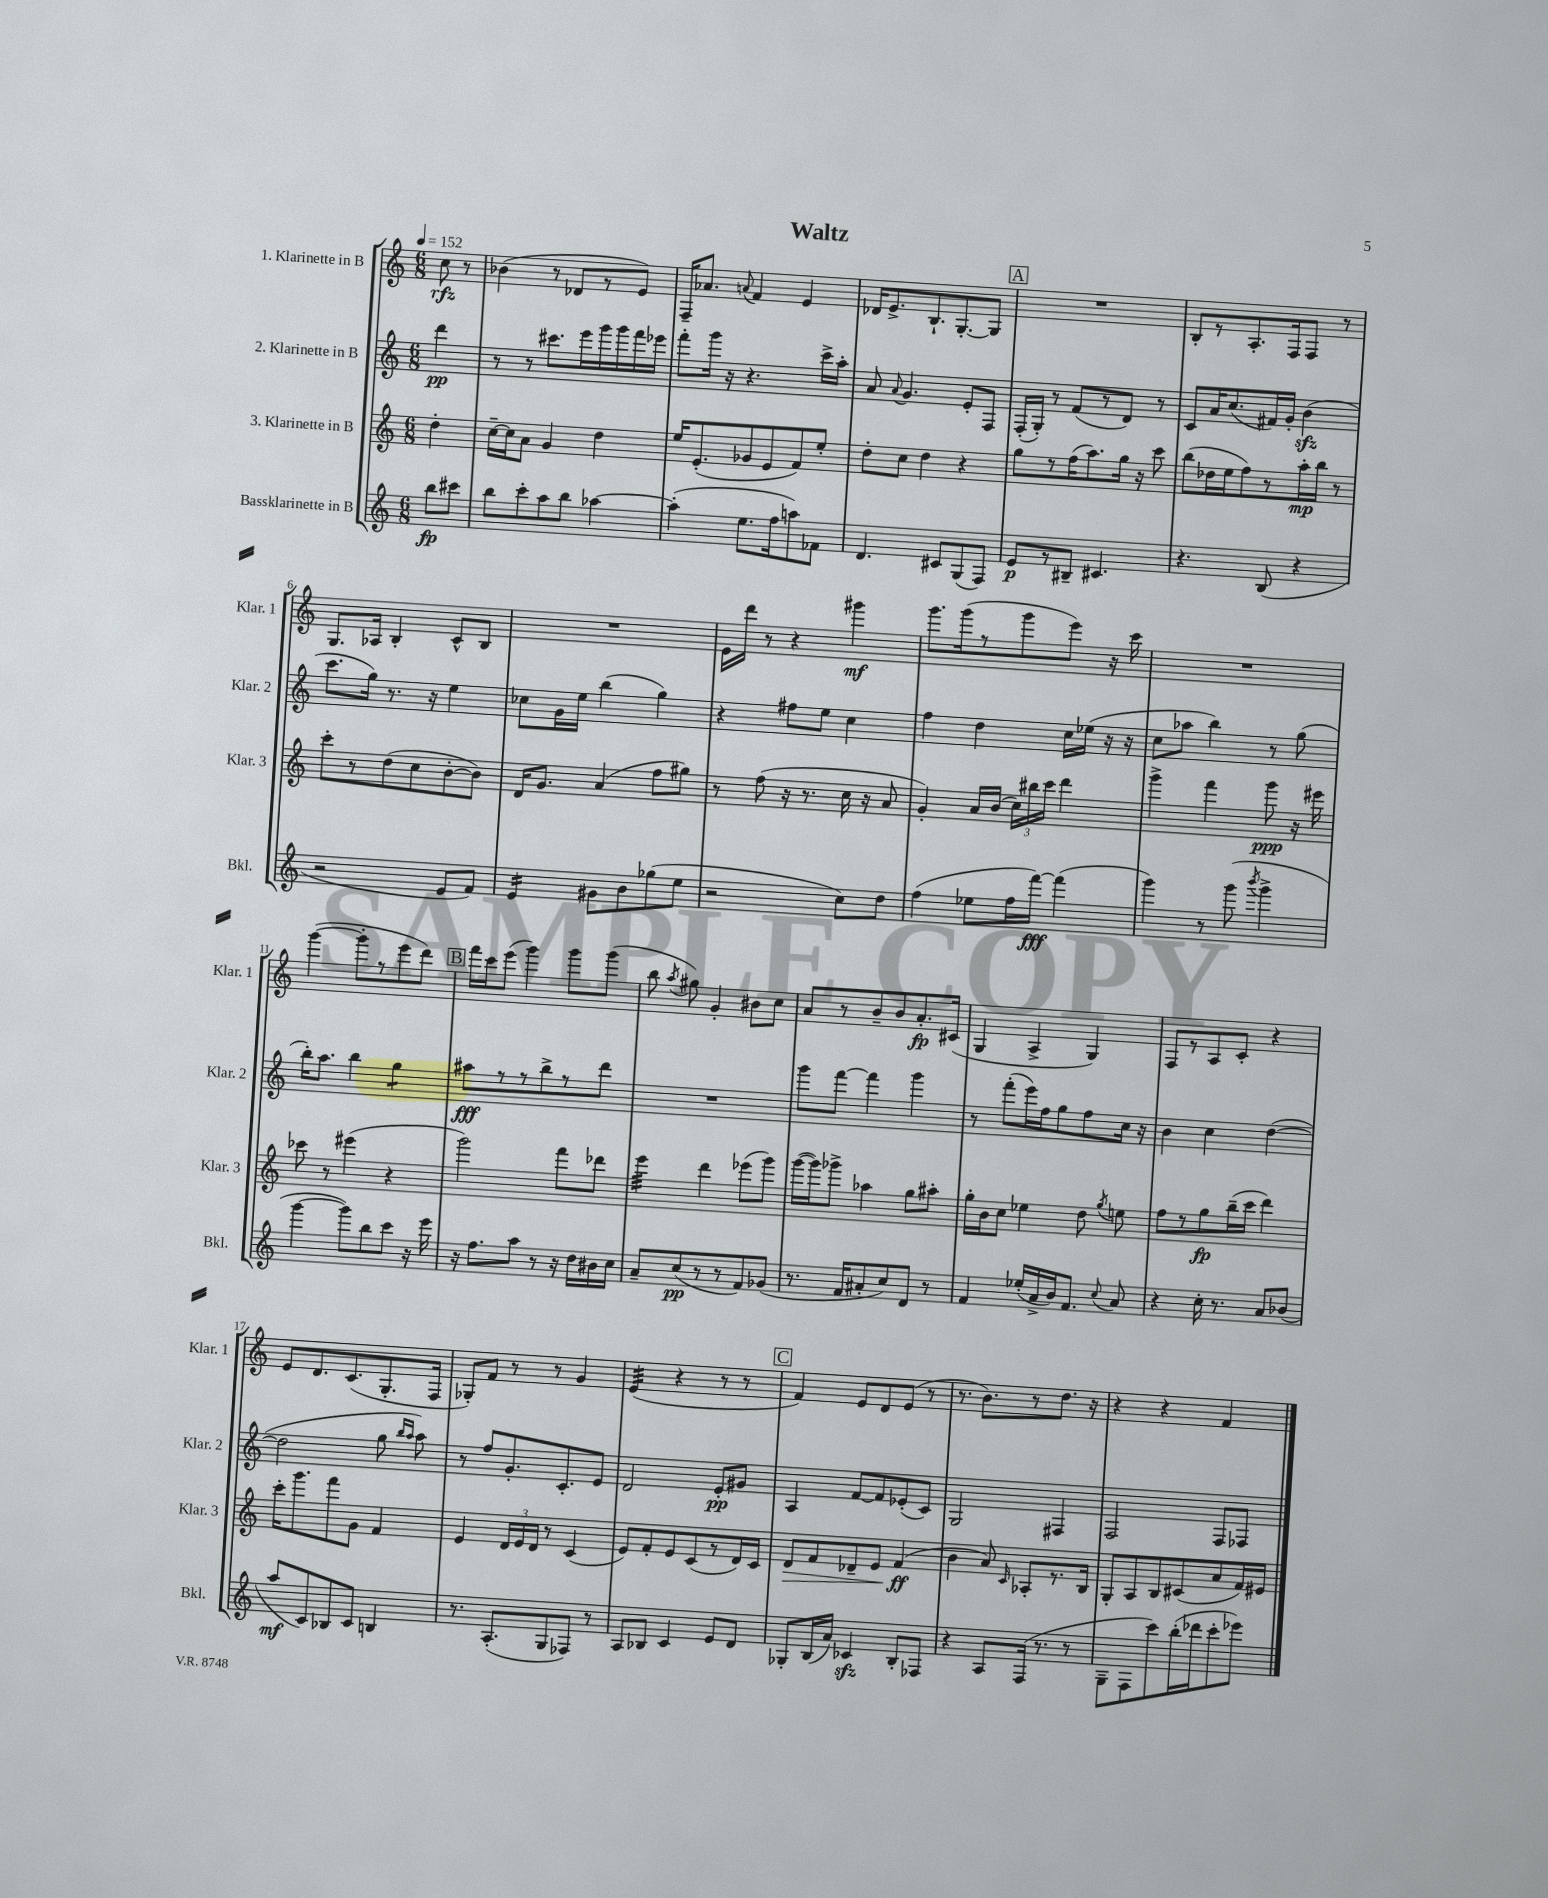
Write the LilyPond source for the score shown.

\header { title = "Waltz" }
<<
\new StaffGroup <<
\new Staff = "s0" \with { instrumentName = "1. Klarinette in B" shortInstrumentName = "Klar. 1" } {
    \clef treble \key c \major \numericTimeSignature \time 6/8 \partial 4 \tempo 4 = 152
    \autoBeamOff c''8\rfz r8 |
    bes'4( r8 des'8[ r8 e'8]) |
    f16[-- aes'8.] \appoggiatura { a'8 } f'4 e'4 |
    des'16[ e'8.-> b8.-! g8.~-. g8] |
    \mark \markup { \box "A" } R2. |
    b8[-. r8 a8.-. f16 f8] r8 |
    g8.[ aes16] b4-. c'8[-^ b8] |
    R2. |
    e'16[ d'''16] r8 r4 gis'''4\mf |
    g'''8.[ g'''16( r8 g'''8 e'''8]) r16 c'''16 |
    R2. |
    g'''4~( g'''8[-. r8 e'''8 d'''8]) |
    \mark \markup { \box "B" } f'''16[ c'''16 e'''8]( g'''4) g'''8[ g'''8]( |
    b''8 \acciaccatura { a''8 } gis''8) g'4-. bis'8[ c''8] |
    a'8[ r8 b'8-- b'8 a'8.-.\fp cis'16]( |
    g4 a4-> g4) |
    f8[ r8 a8 c'8]-. r4 |
    e'8[ d'8. c'8.( g8.-. f16] |
    ges8[-.) f'8] r8 r8 g'4 |
    e'4:32( r4 r8 r8 |
    \mark \markup { \box "C" } f'4) e'8[ d'8 e'8]( r8 |
    r8. b'8.[) r8 d''8.] r16 |
    r4 r4 f'4 \bar "|." |
}
\new Staff = "s1" \with { instrumentName = "2. Klarinette in B" shortInstrumentName = "Klar. 2" } {
    \clef treble \key c \major \numericTimeSignature \time 6/8 \partial 4
    \autoBeamOff d'''4\pp |
    r8 r8 cis'''8.[ e'''16 g'''16 g'''16 f'''16 ees'''16] |
    f'''8[-. g'''16] r16 r4. c'''16[-> a''16]-. |
    a'8 \appoggiatura { a'8 } g'4. e'8[-. f8] |
    \mark \markup { \box "A" } f16[-.( g16]-.) r8 f'8[( r8 d'8]) r8 |
    c'8[ a'16 c''8.( fis'16) g'16]-. b'4\sfz( |
    c'''8.[ g''16]) r8. r16 e''4 |
    ces''8[ g'16 e''16] b''4( g''4) |
    r4 fis''8[ e''8] c''4 |
    f''4 d''4 c''16[ ees''16]( r16 r16 |
    c''8[ aes''8] b''4) r8 g''8( |
    b''16[-.) a''8.] b''4 g''4:8 |
    \mark \markup { \box "B" } ais''8[\fff r8 r8 b''8-> r8 d'''8] |
    R2. |
    g'''8[ f'''8]~ f'''4 g'''4 |
    r8 f'''8[-.( e'''16) f''16 g''8 f''8 c''16] r16 |
    b'4 c''4 d''4~( |
    d''2 g''8 \grace { b''16[ a''16] } a''8) |
    r8 f''8[ g'8.-. c'8.-. e'8] |
    d'2 e'8[-.\pp gis'8] |
    \mark \markup { \box "C" } a4 f'8[~ f'8 ees'8-.( c'8]) |
    g2 fis4 |
    f2 f8[ fes8] \bar "|." |
}
\new Staff = "s2" \with { instrumentName = "3. Klarinette in B" shortInstrumentName = "Klar. 3" } {
    \clef treble \key c \major \numericTimeSignature \time 6/8 \partial 4
    \autoBeamOff d''4-. |
    c''16[~-- c''16 a'8] g'4 d''4 |
    e''16[ e'8.-.( ges'8 e'8 f'8) e''8]-. |
    d''8[-. c''8] d''4 r4 |
    \mark \markup { \box "A" } g''8[ r8 f''16( a''8.) g''16] r16 c'''8 |
    b''8[( des''16 e''16 f''8) r8 a''16-.\mp b''16] r8 |
    c'''8[-. r8 d''8( c''8 b'8~-. b'8]) |
    d'16[ g'8.] a'4( f''8[ gis''8]) |
    r8 f''8( r16 r8. c''16 r16 a'8 |
    g'4-.) a'16[ b'16]( \tuplet 3/2 { c''16[) bis''16 c'''16] } d'''4 |
    g'''4-> f'''4 g'''8\ppp r16 eis'''16 |
    ces'''8 r8 eis'''4( r4 |
    \mark \markup { \box "B" } g'''2) f'''8[ des'''8] |
    e'''4:32 d'''4 ees'''8[( g'''8]) |
    g'''16[~( g'''16) ges'''8]-> aes''4 g''8[ ais''8]-. |
    g''16[-. b'16 c''8] ees''4 d''8 \acciaccatura { g''8 } e''8 |
    f''8[ r8 g''8\fp b''16--( c'''16] d'''4) |
    c'''16[-. g'''8. f'''8 g'8] f'4 |
    e'4 \tuplet 3/2 { d'16[ e'16 d'16] } r8 c'4( |
    e'8[) f'8-. e'8 c'8( r8 d'16) c'16] |
    \mark \markup { \box "C" } d'8[\> f'8 des'8-- e'8] f'4\ff\!( |
    b'4 a'8) \grace { c'16 } aes8[-. r8. b16] |
    g8[-. a8 b8 cis'8( a'8 f'16) eis'16] \bar "|." |
}
\new Staff = "s3" \with { instrumentName = "Bassklarinette in B" shortInstrumentName = "Bkl." } {
    \clef treble \key c \major \numericTimeSignature \time 6/8 \partial 4
    \autoBeamOff b''8[\fp cis'''8] |
    b''8[ c'''8-. a''8 b''8] aes''4~ |
    aes''4-.( e''8.[ f''16 a''8) fes'8] |
    d'4. cis'8[ g8( f8]) |
    \mark \markup { \box "A" } e'8[\p r8 bis8]-- cis'4. |
    r4. b8( r4 |
    r2 e'8[ f'8]) |
    e'4:16 gis'8[ b'8 ges''8( e''8] |
    r2 c''8[) d''8] |
    f''4( ees''8[ f''16 f'''16]~\fff) f'''4( |
    g'''4) r8 g'''8( \acciaccatura { b'''8 } g'''4-> |
    g'''4~ g'''8[) b''8 c'''8] r16 e'''16 |
    \mark \markup { \box "B" } r16 f''8.[ a''8] r8 r16 d''16[ bis'16 c''16] |
    a'8[-- c''8\pp( r8 r8 f'8) ges'8]( |
    r8. f'16[ ais'8-. c''8) d'8] r8 |
    f'4 ees''16[-.( a'16-> b'16) f'8.] \appoggiatura { c''8 } a'8 |
    r4 c''16-. r8. a'8[ bes'8]( |
    a''8[\mf c'8) bes8 c'8] b4 |
    r8. a8.[-.( g8 fes8]) r8 |
    a8[ bes8] c'4 e'8[ d'8] |
    \mark \markup { \box "C" } ges8[-. b16( a'16]) ces'4\sfz b8[-. fes8] |
    r4 a8[ f16]( r8. r8 |
    g8[-- f8 c'''8) b''16-.( des'''16 c'''8-. ees'''8]) \bar "|." |
}
>>
>>
